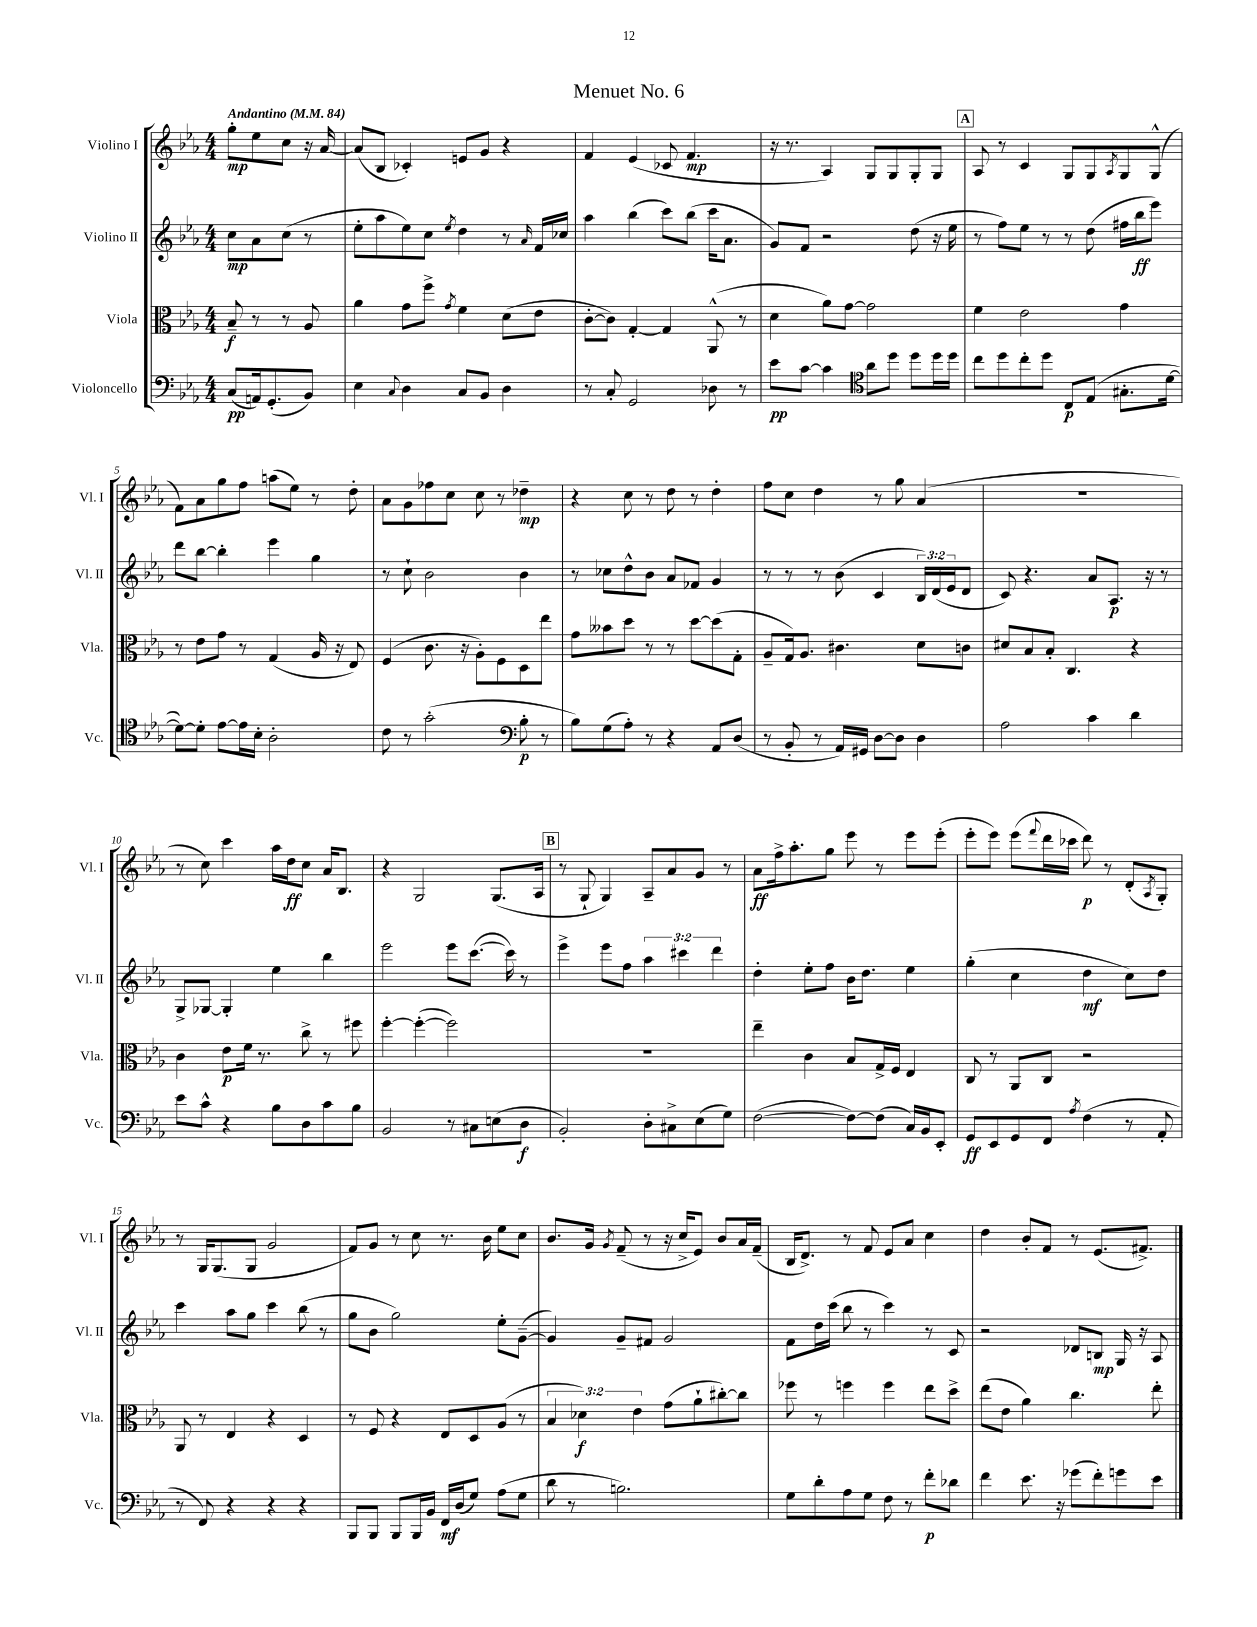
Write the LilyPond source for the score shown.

\header { title = "Menuet No. 6" }
<<
\new StaffGroup <<
\new Staff = "s0" \with { instrumentName = "Violino I" shortInstrumentName = "Vl. I" } {
    \clef treble \key ees \major \numericTimeSignature \time 4/4 \partial 2 \tempo "Andantino" 4 = 84
    g''8-.\mp ees''8 c''8 r16 aes'16~ |
    aes'8( bes8 ces'4-.) e'8 g'8 r4 |
    f'4 ees'4( ces'8 f'4.\mp |
    r16 r8. aes4) g8 g8 g8-. g8 |
    \mark \markup { \box "A" } aes8 r8 c'4 g8 g8 \acciaccatura { aes8 } g8 g8-^( |
    f'8) aes'8 g''8 f''8 a''8( ees''8) r8 d''8-. |
    aes'8 g'8 fes''8 c''8 c''8 r8 des''4--\mp |
    r4 c''8 r8 d''8 r8 d''4-. |
    f''8 c''8 d''4 r8 g''8 aes'4( |
    R1 |
    r8 c''8) c'''4 aes''16 d''16\ff c''8 aes'16 bes8. |
    r4 g2 g8.( aes16 |
    \mark \markup { \box "B" } r8 g8-! g4) aes8-- aes'8 g'8 r8 |
    aes'8\ff f''16-> aes''8.-. g''8 ees'''8 r8 ees'''8 ees'''8-.( |
    ees'''8-. ees'''8) ees'''8( \appoggiatura { f'''8 } d'''16 ces'''16 d'''8\p) r8 d'8-.( \acciaccatura { aes8 } g8-.) |
    r8 g16 g8.( g8 g'2 |
    f'8) g'8 r8 c''8 r8. bes'16 ees''8 c''8 |
    bes'8. g'16 \acciaccatura { g'8 } f'8--( r8 r16 c''16-> ees'8) bes'8 aes'16 f'16--( |
    bes16 d'8.->) r8 f'8 ees'8 aes'8 c''4 |
    d''4 bes'8-. f'8 r8 ees'8.( fis'8.->) \bar "|." |
}
\new Staff = "s1" \with { instrumentName = "Violino II" shortInstrumentName = "Vl. II" } {
    \clef treble \key ees \major \numericTimeSignature \time 4/4 \override Staff.TupletNumber.text = #tuplet-number::calc-fraction-text \partial 2
    c''8\mp aes'8 c''8( r8 |
    ees''8-. aes''8 ees''8) c''8 \acciaccatura { ees''8 } d''4 r8 \grace { aes'16 } f'16 ces''16 |
    aes''4 bes''4( c'''8) bes''8( c'''16 aes'8. |
    g'8) f'8 r2 d''8( r16 ees''16 |
    \mark \markup { \box "A" } r8 f''8) ees''8 r8 r8 d''8( fis''16 bes''16\ff ees'''8) |
    d'''8 bes''8~ bes''4-. ees'''4 g''4 |
    r8 c''8-! bes'2 bes'4 |
    r8 ces''8 d''8-^ bes'8 aes'8 fes'8 g'4 |
    r8 r8 r8 bes'8( c'4 \tuplet 3/2 { bes16) d'16( ees'16 } d'8 |
    c'8) r4. aes'8 aes8.\p r16 r8 |
    g8-> ges8~ ges4-. ees''4 bes''4 |
    ees'''2 ees'''8 c'''8.~( c'''16) r8 |
    \mark \markup { \box "B" } ees'''4-> ees'''8 f''8 \tuplet 3/2 { aes''4 cis'''4 d'''4 } |
    d''4-. ees''8-. f''8 bes'16 d''8. ees''4 |
    g''4-.( c''4 d''4\mf c''8) d''8 |
    c'''4 aes''8 g''8 c'''4 bes''8( r8 |
    g''8 bes'8 g''2) ees''8-. g'8~--( |
    g'4) g'8-- fis'8 g'2 |
    f'8 d''16 c'''16( bes''8 r8 c'''4) r8 c'8 |
    r2 des'8 b8\mp g16 r16 aes8 \bar "|." |
}
\new Staff = "s2" \with { instrumentName = "Viola" shortInstrumentName = "Vla." } {
    \clef alto \key ees \major \numericTimeSignature \time 4/4 \override Staff.TupletNumber.text = #tuplet-number::calc-fraction-text \partial 2
    bes8--\f r8 r8 aes8 |
    aes'4 g'8 f''8-> \acciaccatura { g'8 } f'4 d'8( ees'8 |
    c'8~-. c'8) g4~-. g4 aes,8-^( r8 |
    d'4 aes'8) g'8~ g'2 |
    \mark \markup { \box "A" } f'4 ees'2 g'4 |
    r8 ees'8 g'8 r8 g4( aes16 r16 ees8) |
    f4( c'8. r16 aes8-.) f8 d8 ees''8 |
    g'8 beses'8 d''8 r8 r8 d''8~ d''8( g8-. |
    aes8-- g16) aes8. cis'4. d'8 c'8 |
    dis'8 bes8 bes8-. c4. r4 |
    c'4 ees'8\p f'16 r8. c''8-> r8 fis''8 |
    f''4~-. f''4~-.( f''2) |
    \mark \markup { \box "B" } R1 |
    ees''4-- c'4 bes8 g16-> f16 ees4 |
    c8 r8 aes,8 c8 r2 |
    aes,8 r8 ees4 r4 d4 |
    r8 f8 r4 ees8 d8 aes8( r8 |
    \tuplet 3/2 { bes4 des'4\f) ees'4 } g'8( aes'8-! cis''8~-.) cis''8 |
    fes''8 r8 f''4 f''4 ees''8 d''8-> |
    ees''8( ees'8 aes'4) c''4. ees''8-. \bar "|." |
}
\new Staff = "s3" \with { instrumentName = "Violoncello" shortInstrumentName = "Vc." } {
    \clef bass \key ees \major \numericTimeSignature \time 4/4 \partial 2
    c8\pp( a,16) g,8.-.( bes,8) |
    ees4 \appoggiatura { c8 } d4 c8 bes,8 d4 |
    r8 c8-. g,2 des8 r8 |
    ees'8\pp c'8~ c'4 \clef tenor aes'8 d''8 d''8 d''16 d''16 |
    \mark \markup { \box "A" } c''8 d''8 c''8-. d''8 c8\p ees8( gis8.-. d'16~ |
    d'8~) d'8-. ees'8~ ees'16 bes16-. aes2-. |
    c'8 r8 g'2-.( \clef bass bes8-.\p r8 |
    bes8) g8( aes8-.) r8 r4 aes,8 d8( |
    r8 bes,8-. r8 aes,16) gis,16 d8~ d8 d4 |
    aes2 c'4 d'4 |
    ees'8 c'8-^ r4 bes8 d8 c'8 bes8 |
    bes,2 r8 cis8 e8( d8\f |
    \mark \markup { \box "B" } bes,2-.) d8-. cis8-> ees8( g8) |
    f2~( f8~) f8( c16) bes,16 ees,8-. |
    g,8\ff ees,8 g,8 f,8 \acciaccatura { aes8 } f4( r8 aes,8-. |
    r8 f,8) r4 r4 r4 |
    bes,,8 bes,,8 bes,,8 bes,,16 bes,16 f,16\mf d16( g8) aes8( g8 |
    d'8 r8 b2.) |
    g8 d'8-. aes8 g8 f8 r8 f'8-.\p des'8 |
    f'4 ees'8. r16 ges'8( f'8-.) g'8 ees'8 \bar "|." |
}
>>
>>
